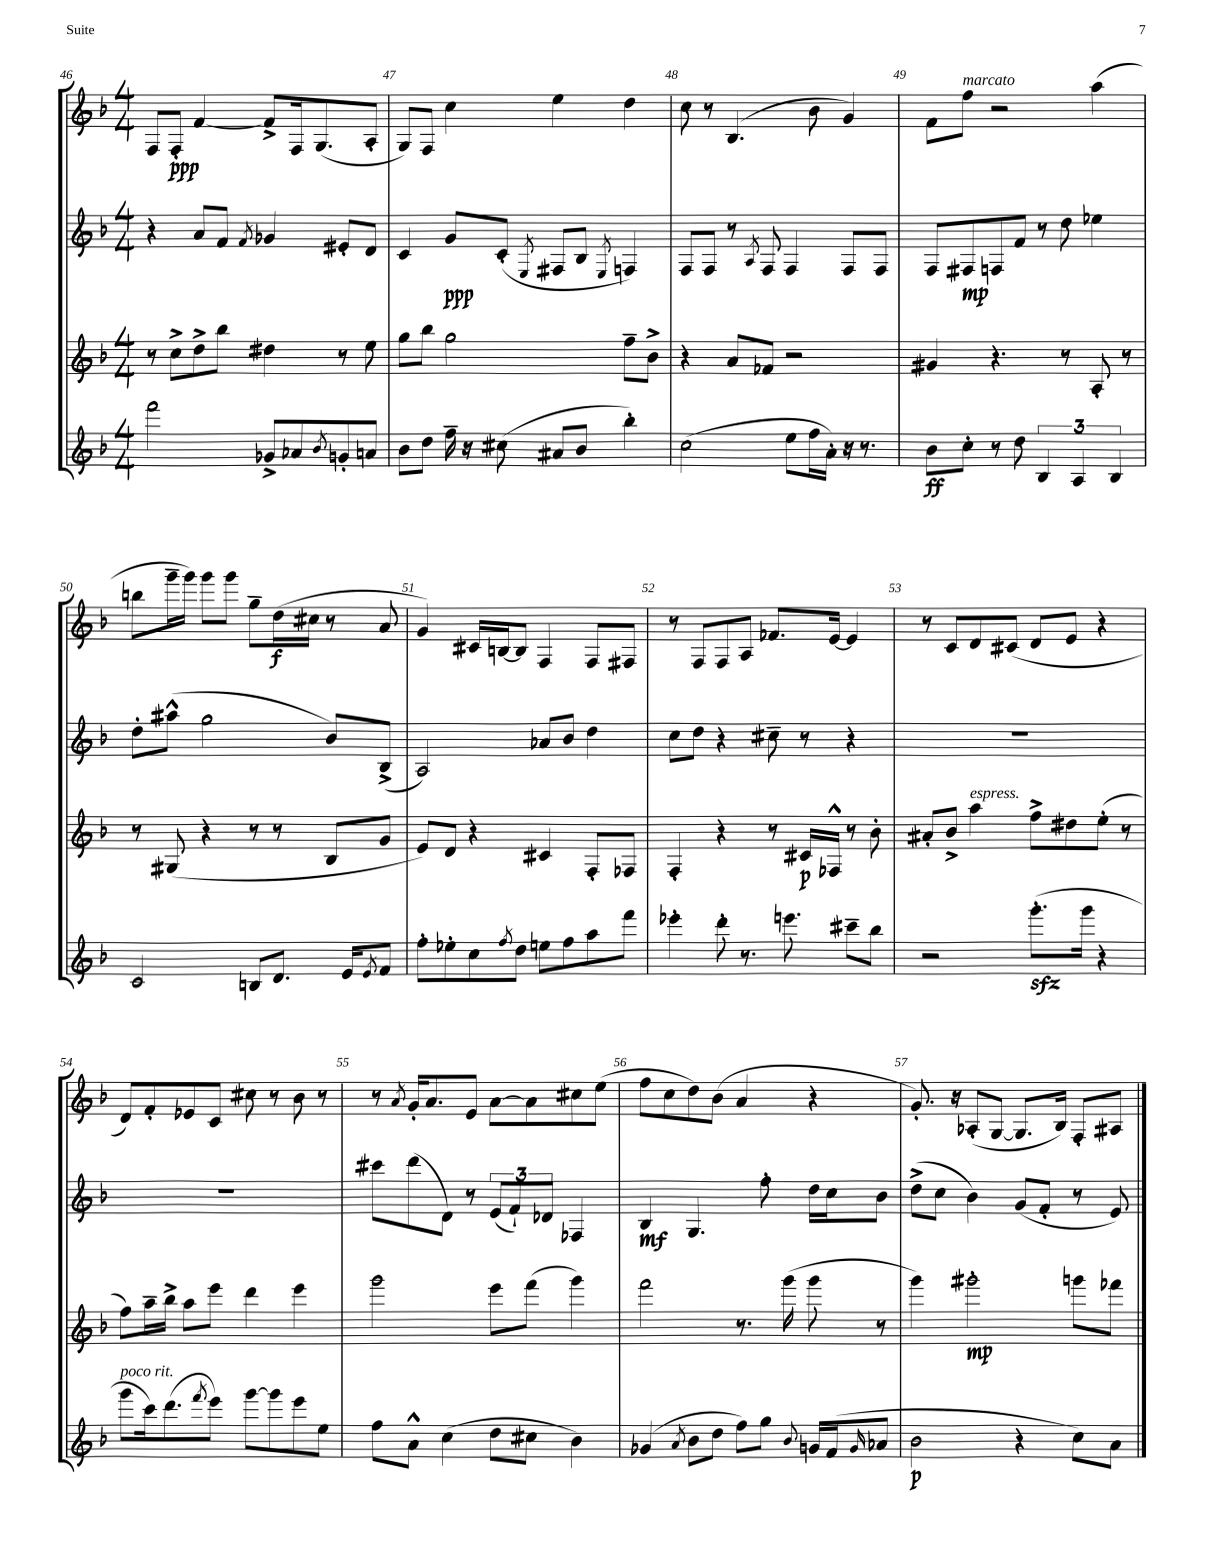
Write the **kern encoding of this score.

**kern	**dynam	**kern	**dynam	**kern	**dynam	**kern	**dynam
*part4	*part4	*part3	*part3	*part2	*part2	*part1	*part1
*staff4	*staff4	*staff3	*staff3	*staff2	*staff2	*staff1	*staff1
*clefG2	*	*clefG2	*	*clefG2	*	*clefG2	*
*k[b-]	*	*k[b-]	*	*k[b-]	*	*k[b-]	*
*M4/4	*	*M4/4	*	*M4/4	*	*M4/4	*
=46	=46	=46	=46	=46	=46	=46	=46
2fff\	.	8r	.	4r	.	8F/L	.
.	.	8cc^\L	.	.	.	8F'/J	ppp
.	.	8dd^\	.	8a/L	.	[4f/	.
.	.	8bb-\J	.	8f/J	.	.	.
.	.	.	.	8qf/	.	.	.
8g-X^/L	.	4dd#X\	.	4g-X/	.	8f^/L]	.
8a-X/	.	.	.	.	.	16F/k	.
.	.	.	.	.	.	(8.G/	.
8qb-/	.	.	.	.	.	.	.
8gn'/	.	8r	.	8e#X'/L	.	.	.
8an/J	.	8ee\	.	8d/J	.	8A'/J	.
=47	=47	=47	=47	=47	=47	=47	=47
8b-\L	.	8gg\L	.	4c/	.	8G/L)	.
8dd\J	.	8bb-\J	.	.	.	8F/J	.
16ff~\	.	2gg\	.	8g/L	ppp	4cc\	.
16r	.	.	.	.	.	.	.
(8cc#X\	.	.	.	(8c'/J	.	.	.
.	.	.	.	8qE/	.	.	.
8a#X/L	.	.	.	8F#X/L	.	4ee\	.
8b-/J	.	.	.	8B-/J	.	.	.
.	.	.	.	8qE/	.	.	.
4bb-'\)	.	8ff~\L	.	4Fn/)	.	4dd\	.
.	.	8b-^\J	.	.	.	.	.
=48	=48	=48	=48	=48	=48	=48	=48
(2cc\	.	4r	.	8F/L	.	8cc\	.
.	.	.	.	8F/J	.	8r	.
.	.	8a/L	.	8r	.	(4.B-/	.
.	.	.	.	8qA/	.	.	.
.	.	8f-X/J	.	8F/	.	.	.
8ee\L	.	2r	.	4F/	.	.	.
16ff\L	.	.	.	.	.	8b-\	.
16a'\JJ)	.	.	.	.	.	.	.
16r	.	.	.	8F/L	.	4g/)	.
8.r	.	.	.	.	.	.	.
.	.	.	.	8F/J	.	.	.
=49	=49	=49	=49	=49	=49	=49	=49
8b-\L	ff	4g#X/	.	8F/L	.	8f\L	.
!	!	!	!	!	!	!LO:TX:a:i:t=marcato	!
8cc'\J	.	.	.	8F#X/	mp	8ff\J	.
8r	.	4.r	.	8Fn/	.	2r	.
8dd\	.	.	.	8f/J	.	.	.
6B-/	.	.	.	8r	.	.	.
.	.	8r	.	8dd\	.	.	.
6A/	.	.	.	.	.	.	.
.	.	8A'/	.	4ee-X\	.	(4aa\	.
6B-/	.	.	.	.	.	.	.
.	.	8r	.	.	.	.	.
!!LO:LB:g=z
=50	=50	=50	=50	=50	=50	=50	=50
2c/	.	8r	.	8dd'\L	.	8bbn\L	.
.	.	(8G#X/	.	(8aa#X^^\J	.	16ggg~\L	.
.	.	.	.	.	.	16ggg\JJ)	.
.	.	4r	.	2gg\	.	8ggg\L	.
.	.	.	.	.	.	8ggg\J	.
8Bn/L	.	8r	.	.	.	8gg~\L	.
8.d/J	.	8r	.	.	.	(16dd\L	f
.	.	.	.	.	.	16cc#X\JJ	.
.	.	8B-/L	.	8b-/L)	.	8r	.
16e/KL	.	.	.	.	.	.	.
8qe/	.	.	.	.	.	.	.
8f/J	.	8g/J	.	(8B-^/J	.	8a/	.
=51	=51	=51	=51	=51	=51	=51	=51
8ff'\L	.	8e/L)	.	2A/)	.	4g/)	.
8ee-X'\	.	8d/J	.	.	.	.	.
8cc\	.	4r	.	.	.	16c#X/LL	.
.	.	.	.	.	.	[16Bn/J	.
8qff/	.	.	.	.	.	.	.
8dd\J	.	.	.	.	.	8B/J]	.
8een\L	.	4c#X/	.	8a-X/L	.	4F/	.
8ff\	.	.	.	8b-/J	.	.	.
8aa\	.	8F'/L	.	4dd\	.	8F/L	.
8fff\J	.	8F-X/J	.	.	.	8F#X/J	.
=52	=52	=52	=52	=52	=52	=52	=52
4eee-X'\	.	4F'/	.	8cc\L	.	8r	.
.	.	.	.	8dd\J	.	8F/L	.
8ddd'\	.	4r	.	4r	.	8F/	.
8.r	.	.	.	.	.	8A/J	.
.	.	8r	.	8cc#X~\	.	8.f-X/L	.
8.eeen\	.	.	.	.	.	.	.
.	.	16c#X/LL	p	8r	.	.	.
.	.	16F-X^^/JJ	.	.	.	[16e/Jk	.
8ccc#X~\L	.	8r	.	4r	.	4e/]	.
8bb-\J	.	8b-'\	.	.	.	.	.
=53	=53	=53	=53	=53	=53	=53	=53
2r	.	8a#X'/L	.	1r	.	8r	.
.	.	8b-^/J	.	.	.	8c/L	.
!	!	!LO:TX:a:i:t=espress.	!	!	!	!	!
.	.	4aa\	.	.	.	8d/	.
.	.	.	.	.	.	(8c#X/J	.
(8.gggzz'\L	.	8ff^\L	.	.	.	8d/L	.
.	.	8dd#X\	.	.	.	8e/J	.
16ggg\Jk	.	.	.	.	.	.	.
4r	.	(8ee'\J	.	.	.	4r	.
.	.	8r	.	.	.	.	.
!!LO:LB:g=z
=54	=54	=54	=54	=54	=54	=54	=54
!LO:TX:a:i:t=poco rit.	!	!	!	!	!	!	!
8ggg\L	.	8ff\L)	.	1r	.	8d/L)	.
16ccc\k)	.	16aa~\L	.	.	.	8f'/	.
(8.ddd\	.	16bb-^\JJ	.	.	.	.	.
.	.	8aa\L	.	.	.	8e-X/	.
8qfff/	.	.	.	.	.	.	.
8eee\J)	.	8eee\J	.	.	.	8c/J	.
[8ggg\L	.	4ddd\	.	.	.	8cc#X\	.
8ggg\]	.	.	.	.	.	8r	.
8eee\	.	4eee\	.	.	.	8b-\	.
8ee\J	.	.	.	.	.	8r	.
=55	=55	=55	=55	=55	=55	=55	=55
8ff\L	.	2ggg\	.	8ccc#X\L	.	8r	.
.	.	.	.	.	.	8qa/	.
8a^^\J	.	.	.	(8ddd\	.	16g'/KL	.
.	.	.	.	.	.	8.a/	.
(4cc\	.	.	.	8d\J)	.	.	.
.	.	.	.	8r	.	8e/J	.
8dd\L	.	8eee\L	.	(12e/L	.	[8a\L	.
.	.	.	.	12f`/)	.	.	.
8cc#X\J	.	(8fff\J	.	.	.	8a\]	.
.	.	.	.	12d-X/J	.	.	.
4b-\)	.	4ggg\)	.	4F-X/	.	8cc#X\	.
.	.	.	.	.	.	(8ee\J	.
=56	=56	=56	=56	=56	=56	=56	=56
(4g-X/	.	2fff\	.	4B-/	mf	8ff\L	.
.	.	.	.	.	.	8cc\	.
8qa/	.	.	.	.	.	.	.
8b-\L	.	.	.	4.G/	.	8dd\)	.
8dd\J	.	.	.	.	.	(8b-\J	.
8ff\L)	.	8.r	.	.	.	4a/	.
8gg\J	.	.	.	8ff'\	.	.	.
.	.	(16ggg\	.	.	.	.	.
8qqb-/	.	.	.	.	.	.	.
16gn/LL	.	8ggg\	.	16dd\LL	.	4r	.
(16f/J	.	.	.	16cc\J	.	.	.
16qqg/	.	.	.	.	.	.	.
8a-X/J	.	8r	.	8b-\J	.	.	.
=57	=57	=57	=57	=57	=57	=57	=57
2b-\	p	4ggg\)	.	(8dd^\L	.	8.g'/)	.
.	.	.	.	8cc\J	.	.	.
.	.	.	.	.	.	16r	.
.	.	2ggg#X'\	mp	4b-\)	.	(8A-X'/L	.
.	.	.	.	.	.	[8G/J	.
4r	.	.	.	(8g/L	.	8.G/L]	.
.	.	.	.	8f'/J	.	.	.
.	.	.	.	.	.	16B-/Jk)	.
8cc\L)	.	8gggn\L	.	8r	.	8F'/L	.
8a\J	.	8fff-X\J	.	8e/)	.	8A#X/J	.
==	==	==	==	==	==	==	==
*-	*-	*-	*-	*-	*-	*-	*-
